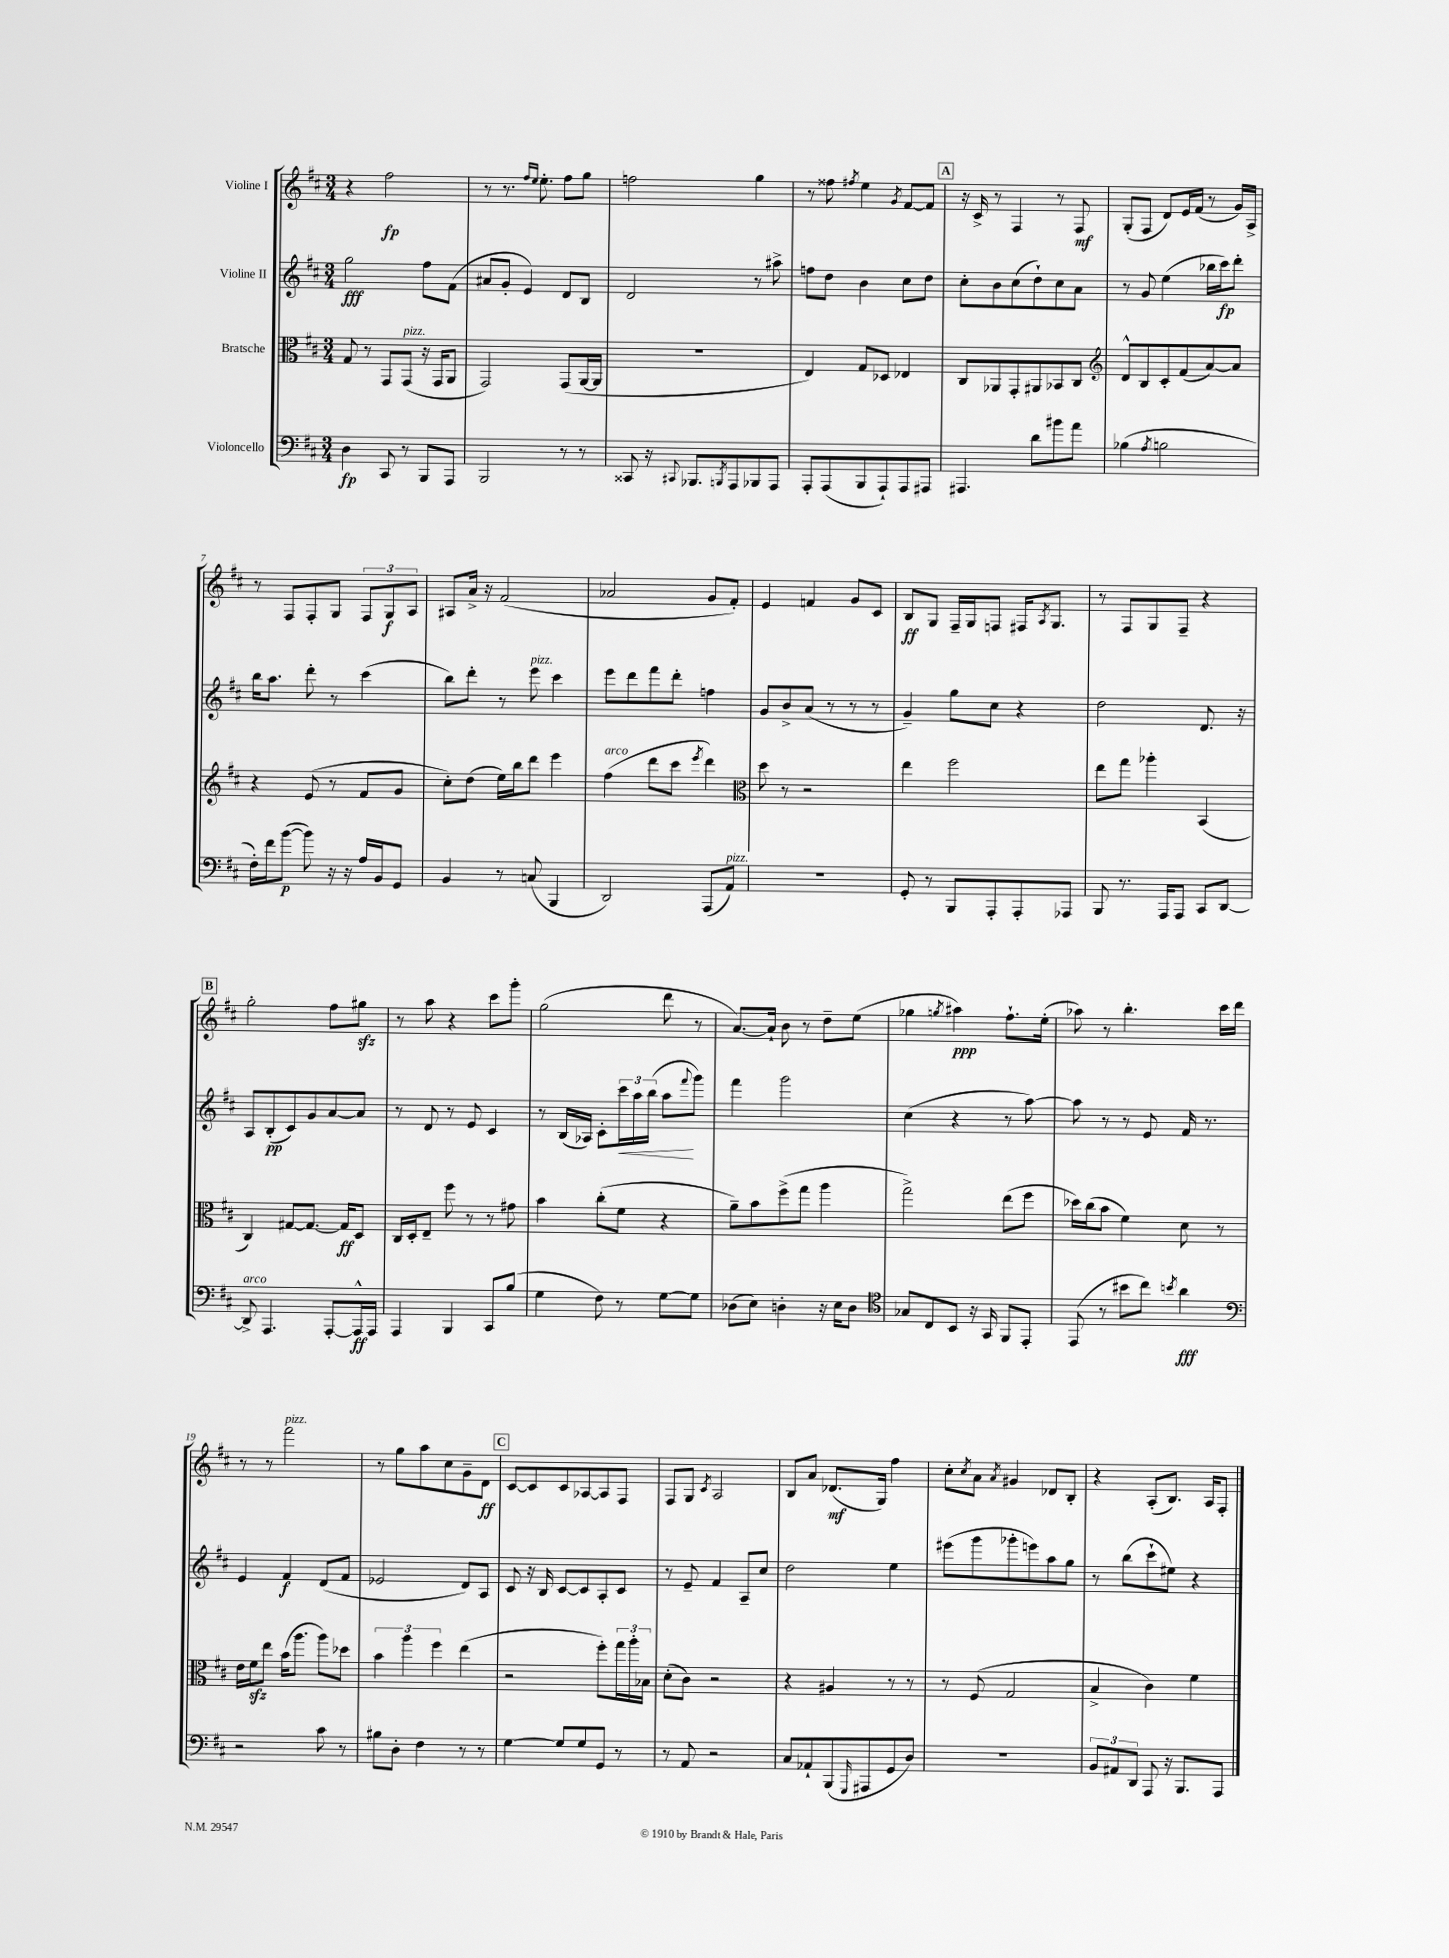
<<
\new StaffGroup <<
\new Staff = "s0" \with { instrumentName = "Violine I" } {
    \clef treble \key d \major \numericTimeSignature \time 3/4
    r4 fis''2\fp |
    r8 r8. \grace { fis''16 e''16 } e''8.-. fis''8 g''8 |
    f''2 g''4 |
    r8 fisis''8 \acciaccatura { fis''8 } e''4 \acciaccatura { g'8 } fis'8~ fis'8 |
    \mark \markup { \box "A" } r16 cis'16-> r8 fis4 r8 fis8\mf |
    g8-.( fis8 d'8) e'16 fis'16( r8 g'16) a16-> |
    r8 fis8 fis8-. g8 \tuplet 3/2 { fis8 g8\f a8 } |
    ais8 a'16-> r16 fis'2( |
    aes'2 g'8 fis'8-.) |
    e'4 f'4 g'8 cis'8 |
    b8\ff g8 fis16-- g16 f8 fis16 \acciaccatura { a8 } g8. |
    r8 fis8 g8 fis8-- r4 |
    \mark \markup { \box "B" } g''2-. fis''8 gis''8\sfz |
    r8 a''8 r4 cis'''8 g'''8-. |
    g''2( d'''8 r8 |
    a'8.~) a'16-! b'8 r8 d''8-- e''8( |
    ges''4 \acciaccatura { g''8 } ais''4\ppp) fis''8.-! e''16-.( |
    aes''8) r8 b''4.-. cis'''16 d'''16 |
    r8 r8 fis'''2^\markup { \italic "pizz." } |
    r8 g''8 a''8 cis''8 g'8-- d'8\ff |
    \mark \markup { \box "C" } cis'8~ cis'8 cis'8 aes8~ aes8 fis8 |
    fis8 g8 \acciaccatura { cis'8 } a2 |
    b8 a'8 des'8.\mf( g16) fis''4 |
    cis''8-. \acciaccatura { cis''8 } a'8 \acciaccatura { a'8 } gis'4 des'8 b8-. |
    r4 a8-.( b8.) a16 fis8-. \bar "|." |
}
\new Staff = "s1" \with { instrumentName = "Violine II" } {
    \clef treble \key d \major \numericTimeSignature \time 3/4
    g''2\fff fis''8 fis'8( |
    ais'8 g'8-. e'4) d'8 b8 |
    d'2 r8 ais''8-> |
    f''8 d''8 b'4 cis''8 d''8 |
    \mark \markup { \box "A" } cis''8-. b'8 cis''8( d''8-!) cis''8 a'8 |
    r8 g'8 e''4( bes''16 cis'''16\fp) d'''8-. |
    b''16 a''8. d'''8-. r8 cis'''4( |
    b''8) d'''8-. r8 e'''8^\markup { \italic "pizz." } cis'''4 |
    e'''8 d'''8 fis'''8 d'''8-. f''4 |
    g'8 b'8-> a'8( r8 r8 r8 |
    g'4--) g''8 cis''8 r4 |
    d''2 d'8. r16 |
    \mark \markup { \box "B" } a8 b8-.\pp( cis'8) g'8 a'8~ a'8 |
    r8 d'8 r8 e'8 cis'4 |
    r8 b16( aes16) cis'8-. \tuplet 3/2 { cis'''16\< a''16 b''16( } a''8\! \appoggiatura { fis'''8 } g'''8) |
    fis'''4 g'''2 |
    cis''4( r4 r8 a''8~) |
    a''8 r8 r8 e'8 fis'16 r8. |
    e'4 fis'4\f d'8( fis'8 |
    ees'2 d'8) a8 |
    \mark \markup { \box "C" } cis'8 r16 b16 cis'8~ cis'8 a8-. cis'8 |
    r8 e'8-- fis'4 a8-- cis''8 |
    d''2 e''4 |
    eis'''8( g'''8 ges'''8-. e'''8) a''8 g''8 |
    r8 b''8( cis'''8-! eis''8) r4 \bar "|." |
}
\new Staff = "s2" \with { instrumentName = "Bratsche" } {
    \clef alto \key d \major \numericTimeSignature \time 3/4
    g8 r8 g,8 g,8^\markup { \italic "pizz." }( r16 g,16 a,8 |
    g,2) g,8( a,16~ a,16 |
    R2. |
    e4) g8 des8 ees4 |
    \mark \markup { \box "A" } cis8 aes,8 g,8-. ais,8 bes,8 cis8 |
    \clef treble d'8-^ b8 cis'8-. fis'8( a'8~) a'8 |
    r4 e'8( r8 fis'8 g'8 |
    cis''8-.) d''8( e''16) b''16 d'''8 e'''4 |
    fis''4^\markup { \italic "arco" }( d'''8 cis'''8 \acciaccatura { e'''8 } d'''4) |
    \clef alto d''8 r8 r2 |
    e''4 fis''2 |
    e''8 g''8 aes''4-. b,4( |
    \mark \markup { \box "B" } cis4) gis8~ gis8.~ gis16\ff d8 |
    cis16 d16-. e8-- fis''8 r8 r8 gis'8 |
    b'4 cis''8-.( fis'8 r4 |
    a'8--) b'8 fis''8->( g''8 a''4 |
    g''2->) e''8( fis''8 |
    des''16) cis''16( b'8 fis'4) d'8 r8 |
    e'16 fis'16\sfz e''8 b'16( a''8. a''8) des''8 |
    \tuplet 3/2 { b'4 a''4 fis''4 } e''4( |
    \mark \markup { \box "C" } r2 fis''8-.) \tuplet 3/2 { g''16 a''16-. bes16 } |
    d'8-.( cis'8) r2 |
    r4 ais4 r8 r8 |
    r8 fis8( g2 |
    b4-> cis'4) fis'4 \bar "|." |
}
\new Staff = "s3" \with { instrumentName = "Violoncello" } {
    \clef bass \key d \major \numericTimeSignature \time 3/4
    d4\fp cis,8 r8 b,,8 a,,8 |
    b,,2 r8 r8 |
    cisis,8 r16 \appoggiatura { cis,8 } bes,,8. \acciaccatura { b,,8 } a,,8 bes,,8 a,,8 |
    a,,8-. a,,8( b,,8 a,,8-!) a,,8 ais,,8 |
    \mark \markup { \box "A" } ais,,4. d'8 bis'8 a'8 |
    bes4( \acciaccatura { a8 } b2 |
    fis16-.) fis'16 b'8~\p( b'8) r16 r16 a16 b,16 g,8 |
    b,4 r8 c8( b,,4 |
    d,2) a,,8( a,8^\markup { \italic "pizz." }) |
    R2. |
    g,8-. r8 b,,8 a,,8-. a,,8-. aes,,8 |
    b,,8 r8. a,,16 a,,8 cis,8 d,8~ |
    \mark \markup { \box "B" } d,8->^\markup { \italic "arco" } a,,4. a,,8~-. a,,16-^\ff a,,16 |
    a,,4 b,,4 cis,8 b8( |
    g4 fis8) r8 g8~ g8 |
    des8( e8) d4-. r16 e16 d8 |
    \clef tenor ges8 cis8 b,8 r16 g,16 fis,8 e,8-. |
    e,8( r8 bis'8 cis''8) \acciaccatura { b'8 } a'4\fff |
    \clef bass r2 cis'8 r8 |
    bis8 d8-. fis4 r8 r8 |
    \mark \markup { \box "C" } g4~ g8 g8 g,8 r8 |
    r8 a,8 r2 |
    cis8 aes,8-! b,,8( \grace { g,,16 } ais,,8 g,8 d8) |
    R2. |
    \tuplet 3/2 { b,8 ais,8 d,8 } a,,8 r16 b,,8. a,,8 \bar "|." |
}
>>
>>
